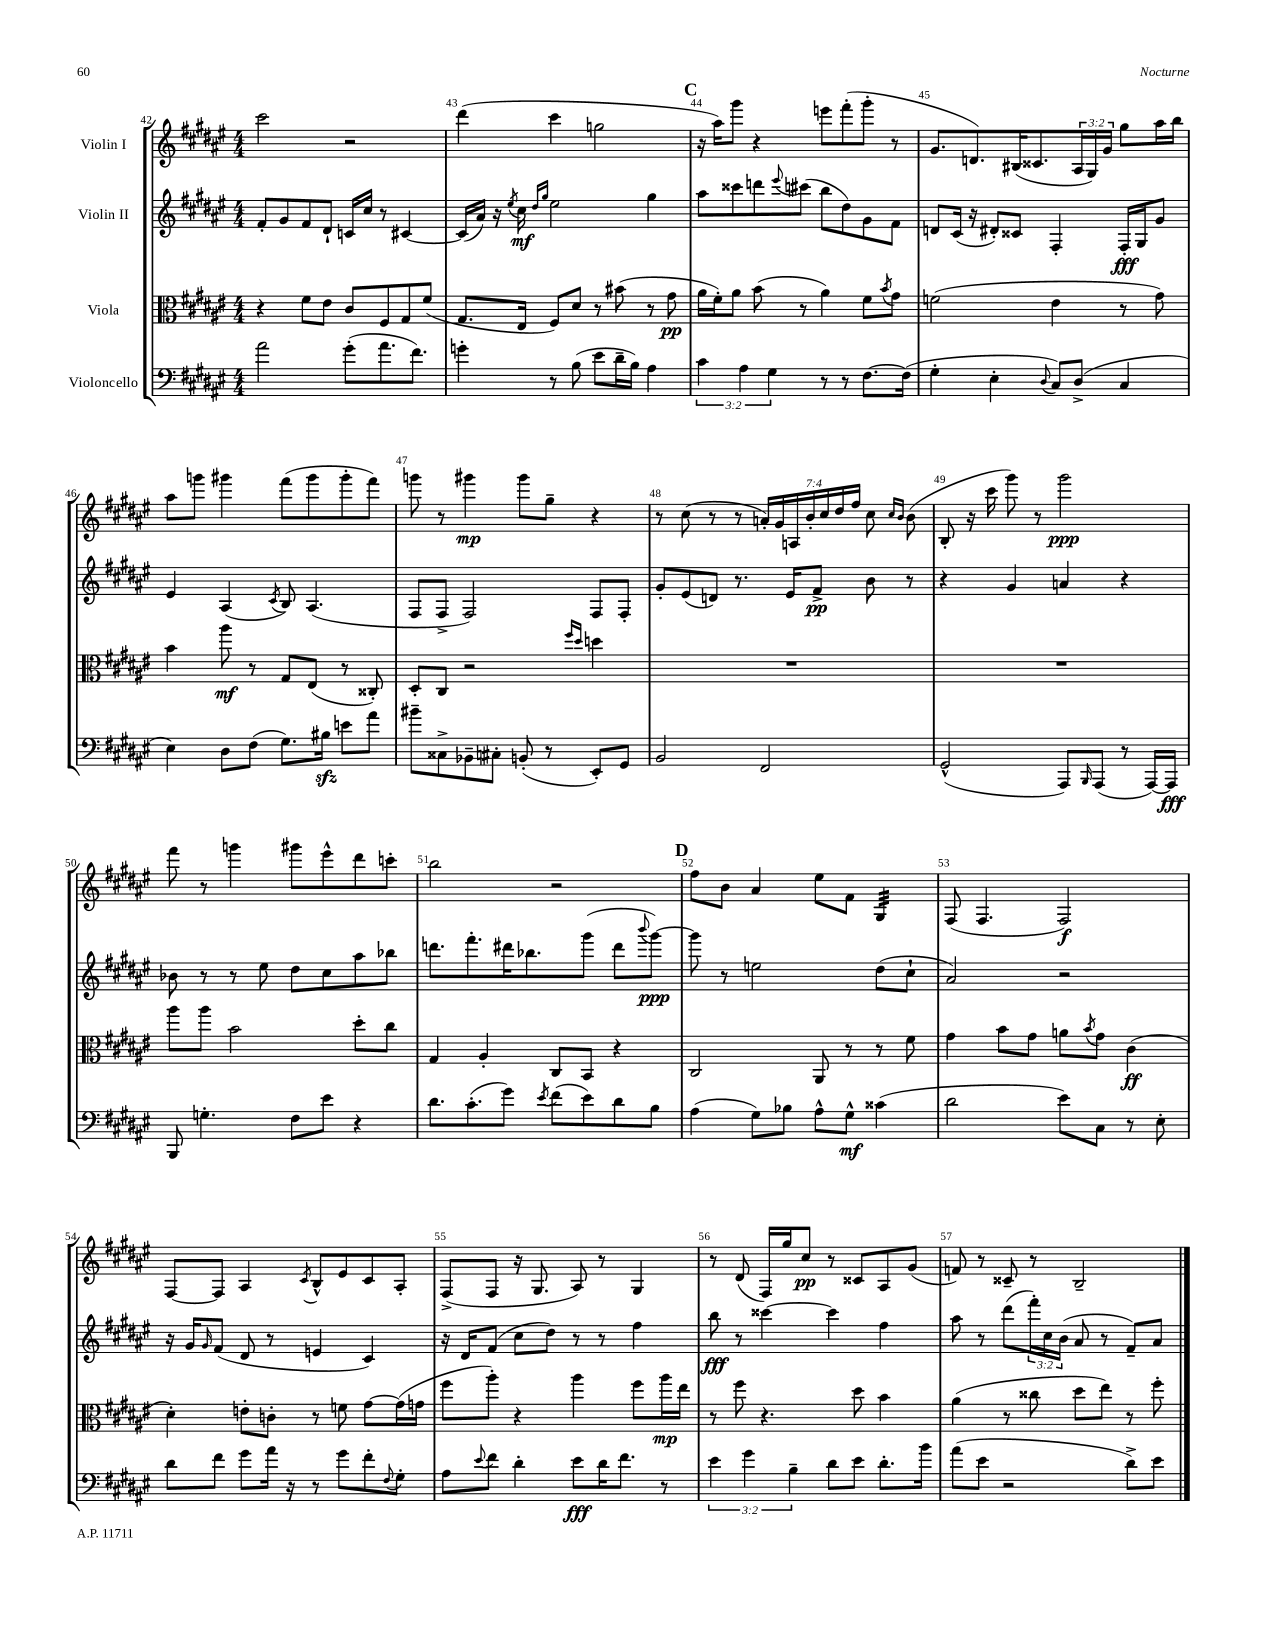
<<
\new StaffGroup <<
\new Staff = "s0" \with { instrumentName = "Violin I" } {
    \clef treble \key fis \major \numericTimeSignature \time 4/4 \override Staff.TupletNumber.text = #tuplet-number::calc-fraction-text
    cis'''2 r2 |
    dis'''4( cis'''4 g''2 |
    \mark \markup { \bold "C" } r16 ais''16) gis'''8 r4 e'''8 fis'''8-.( gis'''8-. r8 |
    gis'8. d'8.) bis16( cisis'8. \tuplet 3/2 { ais16 gis16) gis'16 } gis''8 ais''16 b''16 |
    ais''8 g'''8 gis'''4 fis'''8( gis'''8 gis'''8-. fis'''8) |
    g'''8 r8 gis'''4\mp gis'''8 gis''8-- r4 |
    r8 cis''8( r8 r8 \tuplet 7/4 { a'16-.) gis'16 a16 b'16-. cis''16 dis''16 fis''16 } cis''8 \grace { cis''16 b'16 } b'8( |
    b8-. r16 cis'''16 gis'''8) r8 gis'''2\ppp |
    fis'''8 r8 g'''4 gis'''8 eis'''8-^ dis'''8 c'''8-. |
    b''2 r2 |
    \mark \markup { \bold "D" } fis''8 b'8 ais'4 eis''8 fis'8 gis4:32 |
    fis8( fis4. fis2\f) |
    fis8~ fis8 ais4 \acciaccatura { cis'8 } b8-^ eis'8 cis'8 ais8-. |
    fis8->( fis8 r16 gis8. ais8) r8 gis4 |
    r8 dis'8( fis16) gis''16 cis''8\pp r8 cisis'8 ais8 gis'8( |
    f'8) r8 cisis'8-- r8 b2-- \bar "|." |
}
\new Staff = "s1" \with { instrumentName = "Violin II" } {
    \clef treble \key fis \major \numericTimeSignature \time 4/4 \override Staff.TupletNumber.text = #tuplet-number::calc-fraction-text
    fis'8-. gis'8 fis'8 dis'8-! c'16 cis''16 r8 cis'4~ |
    cis'16( ais'16) r16 \acciaccatura { eis''8 } cis''16\mf \grace { dis''16 gis''16 } eis''2 gis''4 |
    \mark \markup { \bold "C" } ais''8 cisis'''8 d'''8 \appoggiatura { eis'''8 } cis'''8( b''8 dis''8) gis'8 fis'8 |
    d'8 cis'16( r16 dis'8-.) cisis'8 fis4-. fis16-.\fff gis16 gis'8 |
    eis'4 ais4( \acciaccatura { cis'8 } b8) ais4.( |
    fis8 fis8-> fis2) fis8 fis8-. |
    gis'8-. eis'8( d'8) r8. eis'16 fis'8->\pp b'8 r8 |
    r4 gis'4 a'4 r4 |
    bes'8 r8 r8 eis''8 dis''8 cis''8 ais''8 bes''8 |
    d'''8. fis'''8.-. dis'''16 bes''8. gis'''8( dis'''8 \appoggiatura { b'''8 } gis'''8~\ppp) |
    \mark \markup { \bold "D" } gis'''8 r8 e''2 dis''8( cis''8-! |
    ais'2) r2 |
    r16 gis'16 \grace { gis'16 } fis'8( dis'8 r8 e'4 cis'4) |
    r16 dis'16 fis'8( cis''8 dis''8) r8 r8 fis''4 |
    b''8\fff r8 cisis'''4~ cisis'''4 fis''4 |
    ais''8 r8 dis'''8( \tuplet 3/2 { fis'''16-.) cis''16 b'16( } ais'8 r8 fis'8--) ais'8 \bar "|." |
}
\new Staff = "s2" \with { instrumentName = "Viola" } {
    \clef alto \key fis \major \numericTimeSignature \time 4/4
    r4 fis'8 eis'8 cis'8 fis8 gis8 fis'8( |
    gis8. eis16 fis8) dis'8 r8 bis'8( r8 gis'8\pp |
    \mark \markup { \bold "C" } ais'16 fis'16-.) ais'8 b'8( r8 ais'4) fis'8 \acciaccatura { b'8 } gis'8 |
    f'2( eis'4 r8 gis'8) |
    b'4 ais''8\mf r8 gis8 eis8( r8 cisis8-.) |
    dis8-. cis8 r2 \grace { fis''16 dis''16 } d''4 |
    R1 |
    R1 |
    ais''8 ais''8 b'2 dis''8-. cis''8 |
    gis4 ais4-. cis8 b,8 r4 |
    \mark \markup { \bold "D" } cis2 ais,8 r8 r8 fis'8 |
    gis'4 b'8 gis'8 a'8 \acciaccatura { b'8 } gis'8 cis'4\ff( |
    dis'4-.) e'8-. c'8-. r8 f'8 gis'8~ gis'16( g'16 |
    fis''8 ais''8-.) r4 ais''4 fis''8 ais''16\mp eis''16 |
    r8 fis''8 r4. dis''8 b'4 |
    ais'4( r8 cisis''8 dis''8 eis''8) r8 fis''8-. \bar "|." |
}
\new Staff = "s3" \with { instrumentName = "Violoncello" } {
    \clef bass \key fis \major \numericTimeSignature \time 4/4 \override Staff.TupletNumber.text = #tuplet-number::calc-fraction-text
    ais'2 gis'8-.( ais'8. fis'8.) |
    g'4-. r8 b8( eis'8 dis'16-- b16) ais4 |
    \mark \markup { \bold "C" } \tuplet 3/2 { cis'4 ais4 gis4 } r8 r8 fis8.~ fis16( |
    gis4-. eis4-. \appoggiatura { dis8 } cis8) dis8->( cis4 |
    eis4) dis8 fis8( gis8.) bis16\sfz e'8 ais'8 |
    bis'8-- cisis8-> bes,8-- cis8-. b,8-.( r8 eis,8-.) gis,8 |
    b,2 fis,2 |
    gis,2-^( ais,,8) \grace { b,,16 } ais,,8( r8 ais,,16~) ais,,16\fff |
    b,,8 g4.-. fis8 eis'8 r4 |
    dis'8. cis'8.-.( gis'8) \acciaccatura { eis'8 } fis'8( eis'8) dis'8 b8 |
    \mark \markup { \bold "D" } ais4( gis8) bes8 ais8-^ gis8-^\mf cisis'4( |
    dis'2 eis'8) cis8 r8 eis8-. |
    dis'8 fis'8 gis'8 ais'16 r16 r8 gis'8 fis'8-. \appoggiatura { fis8 } gis8-. |
    ais8 \appoggiatura { eis'8 } fis'8 dis'4-. eis'8\fff dis'16 fis'8. r8 |
    \tuplet 3/2 { eis'4 gis'4 b4-- } dis'8 eis'8 dis'8.-. b'16 |
    ais'8( eis'8 r2 dis'8->) eis'8 \bar "|." |
}
>>
>>
\layout { \context { \Score currentBarNumber = #42 \override BarNumber.break-visibility = ##(#f #t #t) barNumberVisibility = #all-bar-numbers-visible } }
